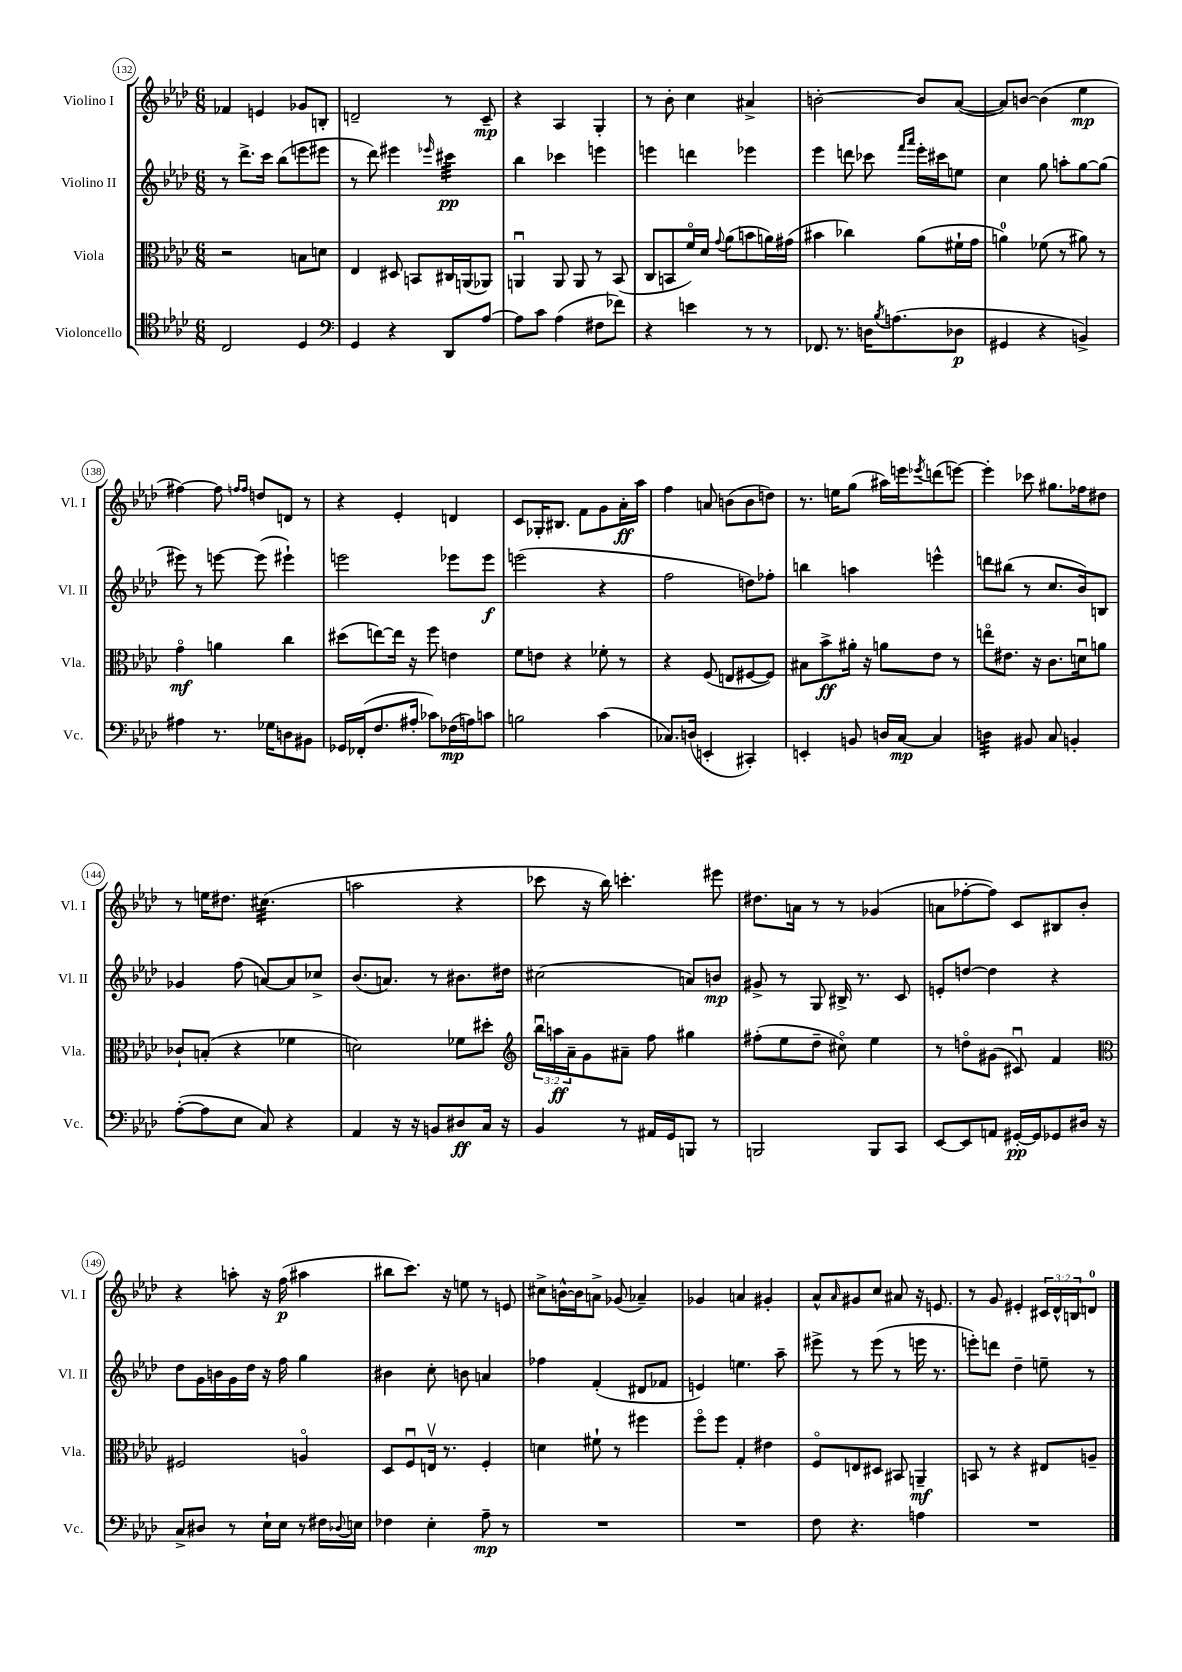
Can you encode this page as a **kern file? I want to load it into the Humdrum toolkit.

**kern	**kern	**kern	**kern
*staff4	*staff3	*staff2	*staff1
*clefC4	*clefC3	*clefG2	*clefG2
*k[b-e-a-d-]	*k[b-e-a-d-]	*k[b-e-a-d-]	*k[b-e-a-d-]
*M6/8	*M6/8	*M6/8	*M6/8
2C/	2r	8r	4f-/
.	.	8.ddd-^\L	.
.	.	.	4e/
.	.	16ccc\Jk	.
.	.	(8bb-\L	.
4D-/	8B\L	8eee\	8g-/L
.	8d\J	8eee#\J	8B'/J
=	=	=	=
*clefF4	*	*	*
4GG/	4E-/	8r	2d~/
.	.	8ddd-\)	.
4r	8D#/	4eee#\	.
.	8BB/L	.	.
.	.	16qqeee-/	.
8DD-/L	16C#/L	4ccc#\	8r
.	(16AA/J	.	.
[8A-/J	8AA-/J)	.	8c~/
=	=	=	=
8A-\]L	4AAu/	4bb-\	4r
8c\J	.	.	.
(4A-\	8AA/	4ccc-\	4A-/
.	8AA/	.	.
8F#\L	8r	4eee\	4G'/
8f-\J)	(8BB-/	.	.
=	=	=	=
4r	8C/L	4eee\	8r
.	8BB/	.	8b-'\
4e\	16fo/L)	4ddd\	4cc\
.	16d-/JJ	.	.
.	8qqg/	.	.
.	(8a-\L	.	.
8r	8b\	4eee-\	4a#^/
8r	16a\L)	.	.
.	(16g#\JJ	.	.
=	=	=	=
8.FF-/	4b#\	4eee-\	[2b'\
8.r	.	.	.
.	4cc-\)	8ddd\	.
16D\LK	.	8ccc-\	.
8qB-/	.	.	.
(8.A\	.	.	.
.	.	16qqfff/LL	.
.	.	16qqaaa-/JJ	.
.	(8a-\L	16eee-'\LL	8b/]L
.	.	16ccc#\J	.
8D-\J	16f#`\L	8ee\J	([8a-/J
.	16g\JJ	.	.
=	=	=	=
4GG#/	4a\)	4cc\	8a-/]L)
.	.	.	[8b/J
4r	(8f-\	8gg\	(4b\]
.	8r	8aa'\L	.
4BB^/)	8a#\)	[8gg\	4ee-\
.	8r	(8gg\]J	.
=	=	=	=
4A#\	4go\	8eee#\)	[4ff#\)
.	.	8r	.
8.r	4a\	[8eee\	8ff#\]
.	.	.	16qqff/LL
.	.	.	16qqff/JJ
.	.	(8eee\]	8dd/L
16G-\LK	.	.	.
8D\	4cc\	4eee#`\)	8d/J
8BB#\J	.	.	8r
=	=	=	=
16GG-/LL	(8dd#\L	2eee\	4r
(16FF-'/J	.	.	.
8.F/	[8ee\)	.	.
.	16ee\]Jk	.	4e-'/
16A#'/Jk	16r	.	.
8c-\L)	8ff\	.	.
(16F-\L	4e\	8eee-\L	4d/
16A\J)	.	.	.
8c\J	.	8eee-\J	.
=	=	=	=
2B\	8f\L	(2eee\	8c/L
.	8e\J	.	16G-'/K
.	.	.	8.B#/J
.	4r	.	.
.	.	.	8f\L
(4c\	8f-'\	4r	8g\
.	8r	.	16a-'\L
.	.	.	16aa-\JJ
=	=	=	=
8.C-/L)	4r	2ff\	4ff\
(16D/Jk	.	.	.
4EE'/	(8F/	.	8a/
.	8E/L	.	(8b\L
4CC#'/)	[8F#/	8dd\L)	8b\
.	8F#/]J)	8ff-'\J	8dd\J)
=	=	=	=
4EE'/	8B#\L	4bb\	8.r
.	8b-^\	.	.
.	.	.	16ee\LK
8BB/	16a#'\Jk	4aa\	(8gg\J
.	16r	.	.
16D/LL	8a\L	.	16aa#\LL)
[16C/JJ	.	.	16eee\J
.	.	.	8qeee-/
4C/]	8e-\J	4eee^^\	(8ddd\
.	8r	.	[8eee\J)
=	=	=	=
4D\	8eeo\L	8ddd\L	4eee'\]
.	8.e#\J	(8bb#\J	.
8BB#/	.	8r	8ccc-\
.	16r	.	.
8C/	8.c\L	8.cc/L	8.gg#\L
4BB'/	.	.	.
.	16du\k	16b-/k)	16ff-\k
.	8a\J	8B/J	8dd#\J
=	=	=	=
([8A-'\L	8c-`/L	4g-/	8r
8A-\]	(8B'/J	.	16ee\LK
.	.	.	8.dd#\J
8E-\J	4r	(8ff\	.
8C/)	.	[8a/L)	(4.cc#\
4r	4f-\	8a/]	.
.	.	8cc-^/J	.
=	=	=	=
4AA-/	2d\)	(8.b-/L	2aa\
.	.	8.a/J)	.
16r	.	.	.
16r	.	.	.
8BB/L	.	8r	.
8D#/	8f-\L	8.b#\L	4r
16C/Jk	8dd#'\J	.	.
16r	.	16dd#\Jk	.
=	=	=	=
*	*clefG2	*	*
4BB-/	24bb-u\LL	(2cc#\	8ccc-\
.	24aa\	.	.
.	24a-~\J	.	.
.	8g\	.	16r
.	.	.	16bb-\)
8r	8a#~\J	.	4.ccc'\
16AA#/LL	8ff\	.	.
16GG/J	.	.	.
8BBB/J	4gg#\	8a/L)	.
8r	.	8b/J	8eee#\
=	=	=	=
2BBB/	(8ff#'\L	8g#^/	8.dd#\L
.	8ee-\	8r	.
.	.	.	16a\Jk
.	8dd-~\J	8G/	8r
.	8cc#o\)	16B#^/	8r
.	.	8.r	.
8BBB/L	4ee-\	.	(4g-/
8CC/J	.	8c/	.
=	=	=	=
[8EE-/L	8r	8e'/L	8a\L
8EE-/]	8ddo\L	[8dd/J	[8ff-'\
8AA/J	(8g#\J	4dd\]	8ff-\]J)
[16GG#'/LL	8c#u/)	.	8c/L
16GG#/]J	.	.	.
8GG-/	4f/	4r	8B#/
16D#/Jk	.	.	8b-'/J
16r	.	.	.
=	=	=	=
*	*clefC3	*	*
8C^/L	2F#/	8dd-\L	4r
8D#/J	.	16g\L	.
.	.	16b\	.
8r	.	16g\	8aa'\
.	.	16dd-\JJ	.
16E-`\LL	.	16r	16r
16E-\JJ	.	16ff\	(16ff\
8r	4Ao/	4gg\	4aa#\
16F#\LL	.	.	.
8qqD-/	.	.	.
16E\JJ	.	.	.
=	=	=	=
4F-\	8D-/L	4b#\	8bb#\L
.	8Fu/	.	8.ccc\J)
4E-'\	16Ev/Jk	8cc'\	.
.	8.r	.	16r
.	.	8b\	8ee\
8A-~\	4F'/	4a/	8r
8r	.	.	8e/
=	=	=	=
2.r	4d\	4ff-\	8cc#^\L
.	.	.	[16b^^\L
.	.	.	16b\]J
.	8f#`\	(4f'/	8a^\J
.	8r	.	(8g-/
.	4ff#\	8d#/L	4a-~/)
.	.	8f-/J	.
=	=	=	=
2.r	8ffo\L	4e/)	4g-/
.	8ff\J	.	.
.	4G'/	4.ee\	4a/
.	4e#\	.	4g#'/
.	.	8aa-~\	.
=	=	=	=
8F\	8Fo/L	8eee#^\	8a-^^/L
.	.	.	16qqa-/
4.r	8E/	8r	8g#/
.	8D#/J	(8eee#\	8cc/J
.	8BB#/	8r	8a#/
4A\	4AA~/	16eee\	16r
.	.	8.r	8.e/
=	=	=	=
2.r	8BB/	8eee'\L)	8r
.	8r	8ddd\J	8g/
.	4r	4dd-~\	4e#'/
.	8E#/L	8ee~\	24c#/LL
.	.	.	24d-^^/
.	.	.	24B/J
.	8A~/J	8r	8d/J
==	==	==	==
*-	*-	*-	*-
